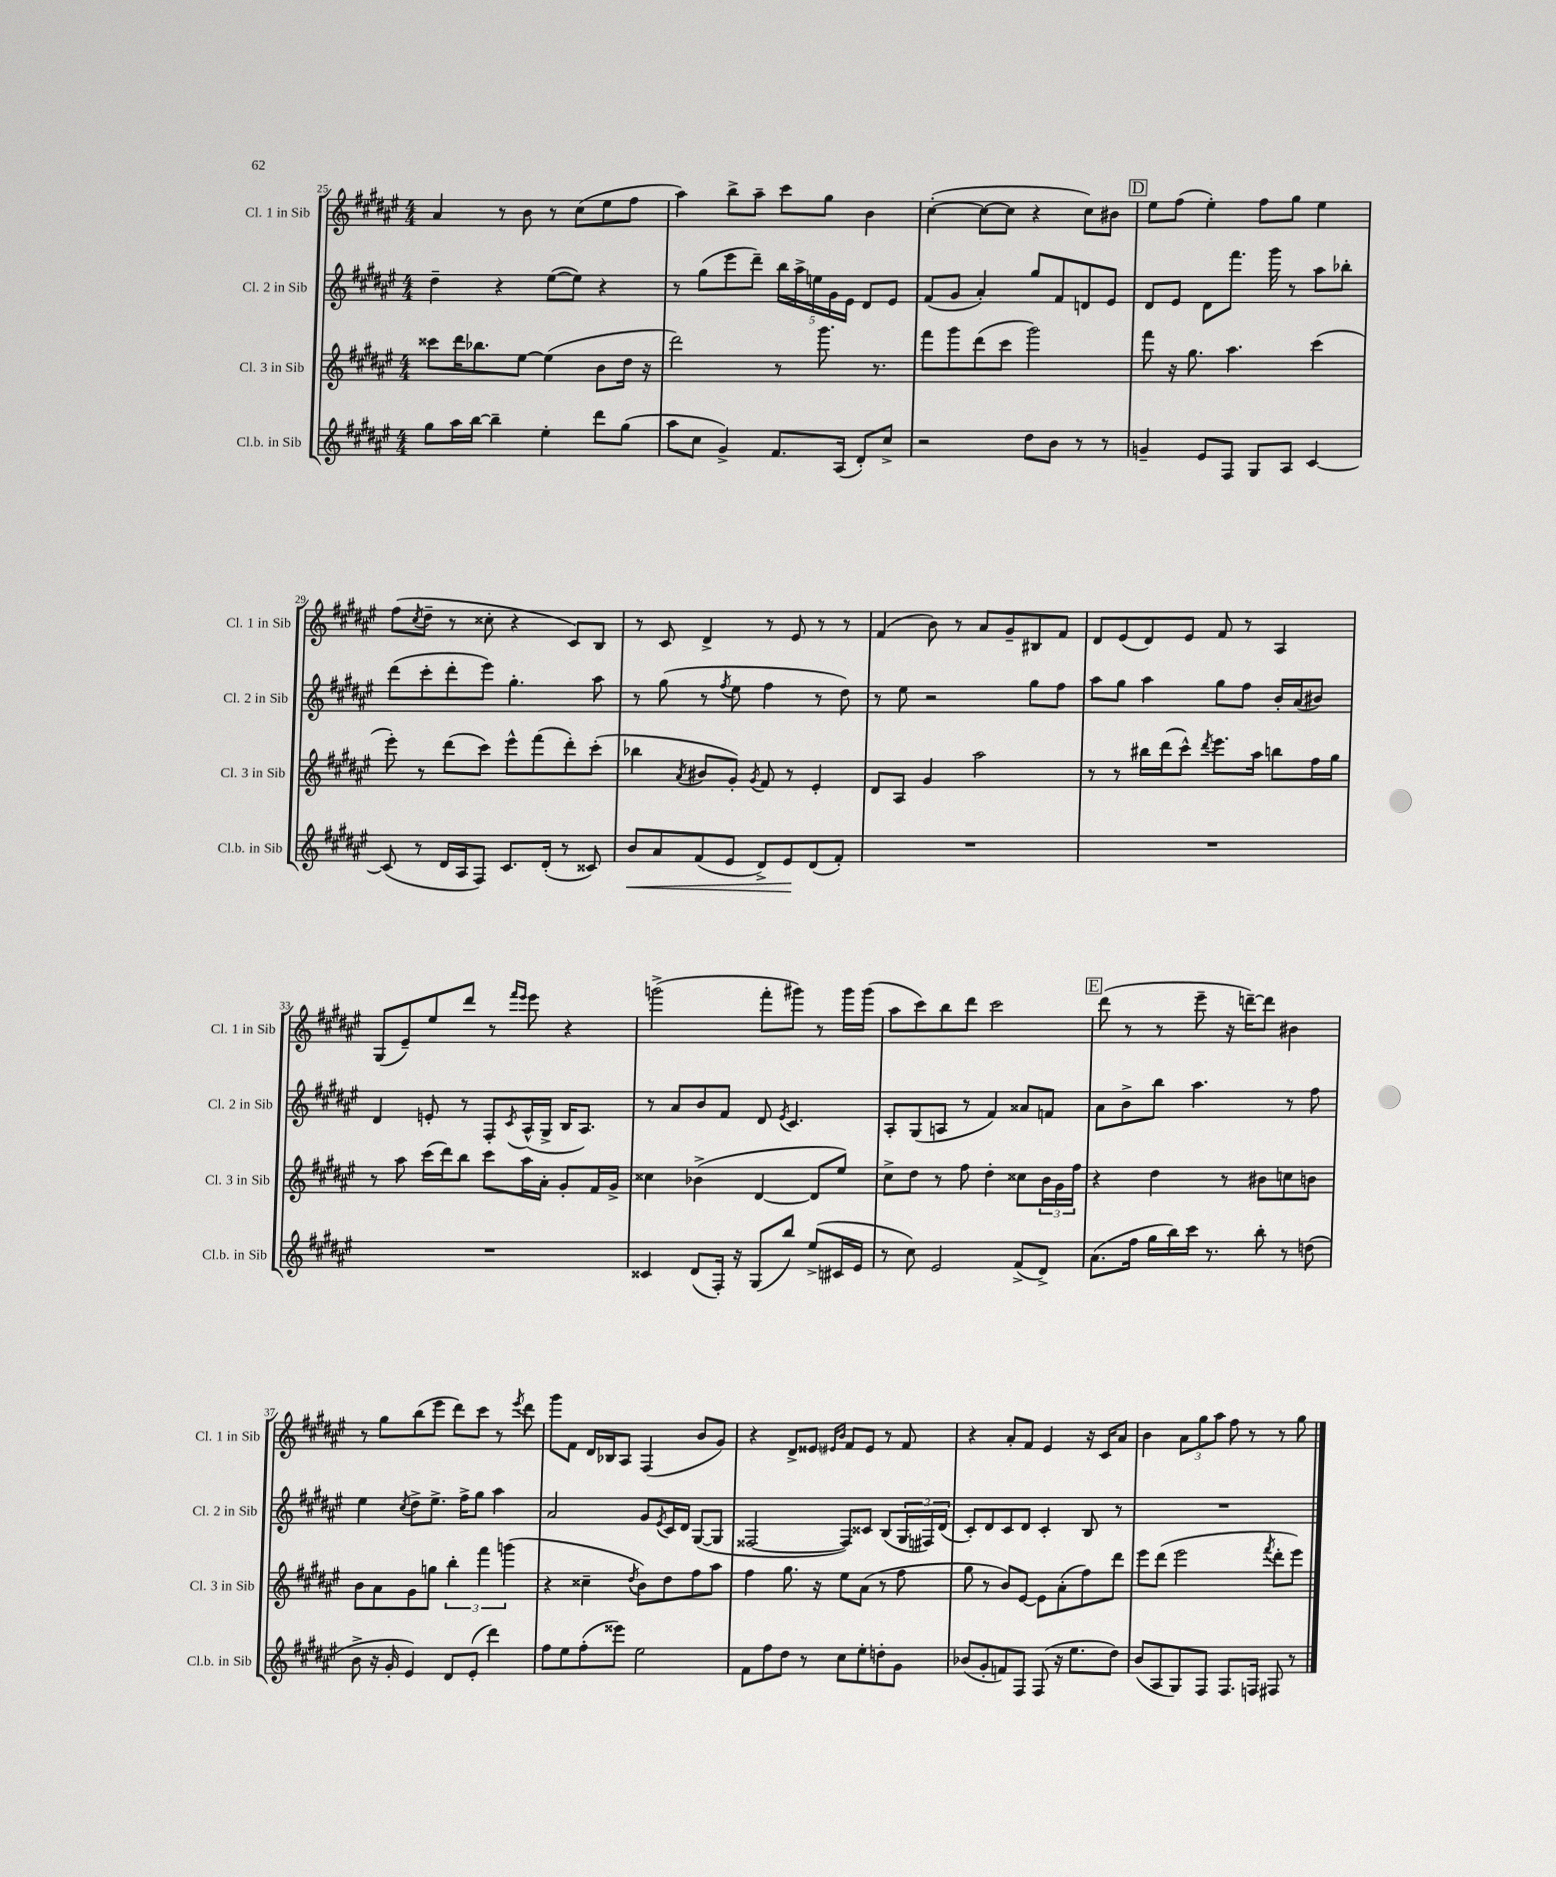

**kern	**kern	**kern	**kern
*staff4	*staff3	*staff2	*staff1
*clefG2	*clefG2	*clefG2	*clefG2
*k[f#c#g#d#a#e#]	*k[f#c#g#d#a#e#]	*k[f#c#g#d#a#e#]	*k[f#c#g#d#a#e#]
*M4/4	*M4/4	*M4/4	*M4/4
8gg#\L	8ccc##\L	4dd#~\	4a#/
16aa#\L	16ddd#\K	.	.
[16bb\JJ	8.bb-\	.	.
4bb~\]	.	4r	8r
.	[8ee#\J	.	8b\
4ee#'\	(4ee#\]	([8ee#\L	8r
.	.	8ee#\]J)	(8cc#\L
8ddd#\L	8b\L	4r	8ee#\
(8gg#\J	16dd#\Jk	.	8ff#\J
.	16r	.	.
=	=	=	=
8aa#\L	2ddd#\)	8r	4aa#\)
8cc#\J	.	(8gg#\L	.
4g#^/)	.	8eee#\	8bb^\L
.	.	8ddd#~\J)	8aa#~\J
8.f#/L	8r	20bb\LL	8ccc#\L
.	.	20aa#^\	.
.	.	20ee\	.
.	8.ggg#\	.	8gg#\J
.	.	20g#\	.
(16A#/Jk	.	.	.
.	.	20e#\JJ	.
8d#'/L)	.	8d#/L	4b\
.	8.r	.	.
8cc#^/J	.	8e#/J	.
=	=	=	=
2r	8fff#\L	(8f#/L	([4cc#'\
.	8ggg#\	8g#/J	.
.	(8ddd#\	4a#'/)	8cc#\_L
.	8ccc#\J	.	8cc#\]J
8dd#\L	2ggg#\)	8gg#/L	4r
8b\J	.	8f#/	.
8r	.	8d/	8cc#\L)
8r	.	8e#/J	8b#\J
=	=	=	=
4g~/	8fff#\	8d#/L	8ee#\L
.	16r	8e#/J	(8ff#\J
.	8.gg#\	.	.
8e#/L	.	8d#\L	4ee#'\)
8F#/J	4.aa#\	8.fff#\J	.
8G#/L	.	.	8ff#\L
.	.	16ggg#\	.
8A#/J	.	8r	8gg#\J
[4c#/	(4ccc#\	8aa#\L	4ee#\
.	.	8bb-'\J	.
=	=	=	=
(8c#/]	8eee#'\)	(8ddd#\L	(8ff#\L
.	.	.	8qcc#/
8r	8r	8ccc#'\	8dd#~\J
16d#/LL	(8ddd#\L	8ddd#'\	8r
16A#/J	.	.	.
8F#/J)	8ccc#\J)	8eee#\J)	8cc##'\
8.c#/L	8eee#^^\L	4.gg#'\	4r
.	(8fff#\	.	.
(16d#'/Jk	.	.	.
8r	8ddd#'\)	.	8c#/L)
8c##/)	(8ccc#'\J	8aa#\	8B/J
=	=	=	=
8b/L	4bb-\	8r	8r
8a#/	.	(8gg#\	8c#/
.	8qa#/	.	.
(8f#/	8b#/L	8r	4d#^/
.	.	8qff#/	.
8e#/J	8g#'/J)	8ee#\	.
.	8qg#/	.	.
8d#^/L)	8f#/	4ff#\	8r
8e#/	8r	.	8e#/
(8d#/	4e#'/	8r	8r
8f#'/J)	.	8dd#\)	8r
=	=	=	=
1r	8d#/L	8r	(4f#/
.	8A#/J	8ee#\	.
.	4g#/	2r	8b\)
.	.	.	8r
.	2aa#\	.	8a#/L
.	.	.	8g#~/
.	.	8gg#\L	8B#/
.	.	8ff#\J	8f#/J
=	=	=	=
1r	8r	8aa#\L	8d#/L
.	8r	8gg#\J	(8e#/
.	16bb#\LL	4aa#\	8d#/)
.	(16ddd#\J	.	.
.	8ccc#^^\J)	.	8e#/J
.	8qddd#/	.	.
.	8.eee#\L	8gg#\L	8f#/
.	.	8ff#\J	8r
.	16aa#\Jk	.	.
.	8bb\L	16b'/LL	4A#/
.	.	(16a#/J	.
.	16ff#\L	8b#/J)	.
.	16gg#\JJ	.	.
=	=	=	=
1r	8r	4d#/	(8G#/L
.	8aa#\	.	8e#~/)
.	(16ccc#\LL	8e'/	8ee#/
.	16ddd#\J)	.	.
.	8bb\J	8r	8ddd#/J
.	8ccc#\L	8F#'/L	8r
.	.	.	16qqfff#/LL
.	.	8qc#/	16qqeee#/JJ
.	16aa#\L	(16A#^^/L	8eee#\
.	16a#'\JJ	16G#^/JJ	.
.	8g#'/L	16B/LK	4r
.	.	8.A#/J)	.
.	16f#/L	.	.
.	16g#^/JJ	.	.
=	=	=	=
4c##/	4cc##\	8r	(2ggg^\
.	.	8a#/L	.
(8d#/L	(4b-^\	8b/	.
16F#'/Jk)	.	8f#/J	.
16r	.	.	.
(8G#/L	[4d#/	8d#/	8fff#'\L
.	.	8qe#/	.
8bb/J)	.	4.c#/	8ggg#\J)
(8ee#^/L	8d#/]L	.	8r
16c#/L	8ee#/J)	.	16ggg#\LL
16e#/JJ	.	.	(16ggg#\JJ
=	=	=	=
8r	8cc#^\L	8A#'/L	8aa#\L
8cc#\)	8dd#\J	(8G#/	8ccc#\)
2e#/	8r	8A/J	8bb\
.	8ff#\	8r	8ddd#\J
.	4dd#'\	4f#/)	2ccc#\
(8f#^/L	8cc##\L	8a##/L	.
8d#^/J)	24b\L	8f/J	.
.	24g#\	.	.
.	24ff#\JJ	.	.
=	=	=	=
(8.a#\L	4r	8a#\L	(8ddd#\
.	.	8b^\	8r
16ff#\Jk	.	.	.
16gg#\LL	4dd#\	8bb\J	8r
16bb\)	.	.	.
16ccc#\JJ	.	4.aa#\	8eee#~\
8.r	.	.	.
.	8r	.	16r
.	.	.	[16ddd~\LK)
8bb'\	8b#\L	.	8ddd\]J
8r	8cc\	8r	4b#\
(8dd\	8b\J	8ff#\	.
=	=	=	=
8b^\	8b\L	4ee#\	8r
16r	8a#\	.	8gg#\L
16g#'/	.	.	.
.	.	8qcc#/	.
4e#/)	8g#\	8dd#^\L	(8bb\
.	8gg\J	8.ee#^\J	8eee#\J
8d#/L	6bb'\	.	8ddd#\L)
.	.	16ff#^\LK	.
(8e#'/J	.	8gg#\J	8ccc#\J
.	6fff#\	.	.
4ddd#\)	.	4aa#\	8r
.	(6ggg\	.	.
.	.	.	8qeee#/
.	.	.	8ddd#\
=	=	=	=
8ff#\L	4r	2a#/	8ggg#\L
8ee#\	.	.	8f#\J
(8ff#'\	4cc##~\	.	16d#/LL
.	.	.	16B-/J
8eee##\J)	.	.	8A#/J
.	8qdd#/	.	.
2ee#\	8b\L)	8g#/L	(4F#/
.	.	8qe#/	.
.	8dd#\	16c#/L	.
.	.	16d#/JJ	.
.	8ff#\	([8G#/L	8b/L
.	8aa#\J	8G#/]J	8g#/J)
=	=	=	=
8f#\L	4ff#\	[2F##/	4r
8ff#\	.	.	.
8dd#\J	8.gg#\	.	8d#^/L
8r	.	.	8e##/J
.	16r	.	.
.	.	.	16qqe#/LL
.	.	.	16qqb/JJ
8cc#\L	8ee#\L	8F##/]L)	8f#/L
8ee#'\	(8a#\J	8c##/J	8e#/J
8dd'\	8r	(8B/L	8r
8g#\J	8ff#\	24G#/L	8f#/
.	.	24F#/)	.
.	.	(24d#/JJ	.
=	=	=	=
(8b-/L	8gg#\	8c#'/L)	4r
8g#'/	8r	8d#/	.
8f/)	8b/L)	8c#/	8a#'/L
8F#/J	[8e#/J	8d#/J	8f#/J
(8F#/	8e#\]L	4c#'/	4e#/
16r	(8a#'\	.	.
8.ee#\L	.	.	.
.	8ff#\)	8B/	16r
.	.	.	16c#/LK
8dd#\J)	8ddd#\J	8r	8a#/J
=	=	=	=
(8b/L	8eee#\L	1r	4b\
8A#/	(8ddd#\J	.	.
8G#/)	2eee#\	.	12a#\L
.	.	.	12gg#\
8F#/J	.	.	.
.	.	.	12aa#\J
8.F#/L	.	.	8ff#\
.	.	.	8r
16F/Jk	.	.	.
.	8qfff#/	.	.
8F#/	8ddd#'\L	.	8r
8r	8eee#\J)	.	8gg#\
==	==	==	==
*-	*-	*-	*-
